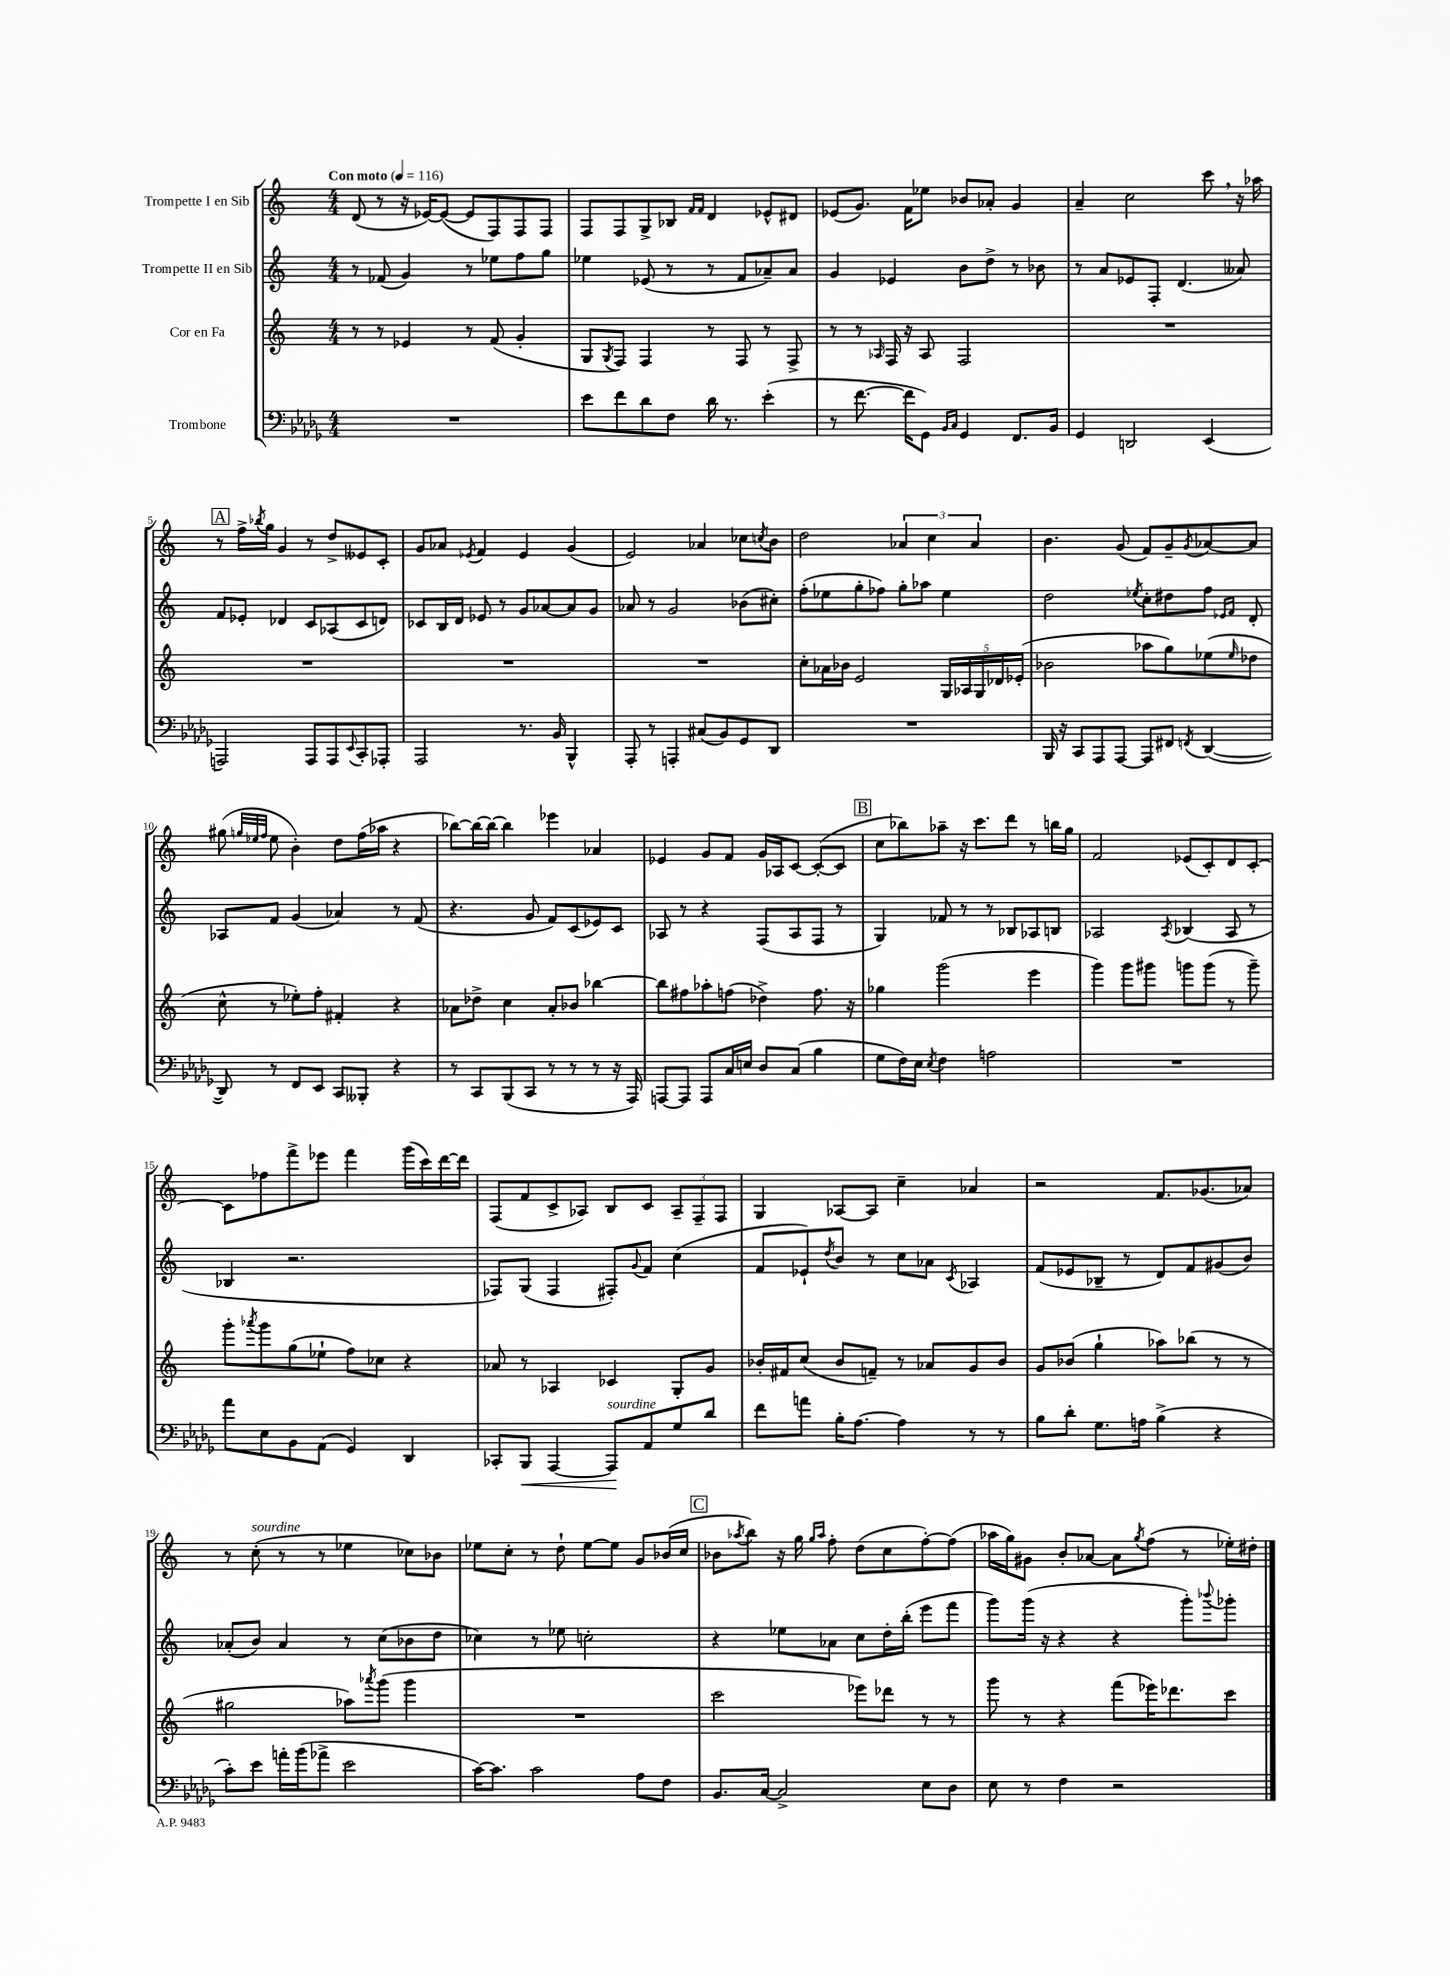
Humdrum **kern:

**kern	**dynam	**kern	**kern	**kern
*part4	*part4	*part3	*part2	*part1
*staff4	*staff4	*staff3	*staff2	*staff1
*I"Trombone	*	*I"Cor en Fa	*I"Trompette II en Sib	*I"Trompette I en Sib
*clefF4	*	*clefG2	*clefG2	*clefG2
*k[b-e-a-d-g-]	*	*k[]	*k[]	*k[]
*M4/4	*	*M4/4	*M4/4	*M4/4
*MM116	*	*MM116	*MM116	*MM116
=1	=1	=1	=1	=1
!	!	!	!	!LO:TX:a:B:t=Con moto
1r	.	8r	8r	(8d/
.	.	8r	(8f-X/	8r
.	.	4e-X/	4g/)	16r
.	.	.	.	[16e-X/KL)
.	.	.	.	(8e-/J_
.	.	8r	8r	8e-/L]
.	.	(8f/	8ee-X\L	8F/)
.	.	4g'/	8ff\	8F/
.	.	.	8gg\J	8F/J
=2	=2	=2	=2	=2
8e-\L	.	8G/L	4ee-X\	8F/L
.	.	8qG/	.	.
8f\	.	8F/J)	.	8F/
8d-\	.	4F/	(8e-X/	8G^/
8F\J	.	.	8r	8B-X/J
.	.	.	.	16qqf/LL
.	.	.	.	16qqf/JJ
16d-\	.	8r	8r	4d/
8.r	.	.	.	.
.	.	8F/	8f/L	.
(4e-'\	.	8r	8a-X~/)	8e-X^^/L
.	.	8F^/	8a-/J	8d#X/J
=3	=3	=3	=3	=3
8r	.	8r	4g/	(8e-X/L
[8.f\	.	8r	.	8.g/J)
.	.	16qqA-X/	.	.
.	.	16F/	4e-X/	.
16f\KL]	.	16r	.	16f\KL
8GG-\J)	.	8A-/	.	8ee-X\J
16qqBB-/LL	.	.	.	.
16qqC/JJ	.	.	.	.
4GG-/	.	2F/	8b\L	8b-X/L
.	.	.	8dd^\J	8a-X'/J
8.FF/L	.	.	8r	4g/
.	.	.	8b-X\	.
16BB-/Jk	.	.	.	.
=4	=4	=4	=4	=4
4GG-/	.	1r	8r	4a~/
.	.	.	8a/L	.
2DDn/	.	.	8e-X/	2cc\
.	.	.	8F'/J	.
.	.	.	(4.d/	.
(4EE-/	.	.	.	8ccc,\
.	.	.	8a--X/)	16r
.	.	.	.	16aa-X\
!!LO:LB:g=z
!!LO:REH:place=s1:t=A
=5	=5	=5	=5	=5
2AAAn/)	.	1r	8f/L	8r
.	.	.	8e-X'/J	16ff^\LL
.	.	.	.	8qbb-X/
.	.	.	.	16gg\JJ
.	.	.	4d-X/	4g/
8AAA/L	.	.	8c/L	8r
8AAA/	.	.	(8A-X/	8dd^/L
8qqEE-/	.	.	.	.
8CC'/	.	.	8c/	8e--X/
8AAA-X'/J	.	.	8dn/J)	8c'/J
=6	=6	=6	=6	=6
2AAA-/	.	1r	8c-X/L	8g/L
.	.	.	16B/L	8a-X/J
.	.	.	16d/JJ	.
.	.	.	.	8qe-X/
.	.	.	8e-X/	4f/
.	.	.	8r	.
8.r	.	.	8g/L	4e-/
.	.	.	[8a-X/	.
16BB-/	.	.	.	.
4BBB-^^/	.	.	8a-/]	(4g/
.	.	.	8g/J	.
=7	=7	=7	=7	=7
8AAA-'/	.	1r	8a-X/	2e/)
8r	.	.	8r	.
4AAAn'/	.	.	2g/	.
(8C#X/L	.	.	.	4a-X/
8BB-/)	.	.	.	.
8GG-/	.	.	(8b-X\L	8cc-X\L
.	.	.	.	8qccn/
8DD-/J	.	.	8cc#X'\J)	8b\J
=8	=8	=8	=8	=8
1r	.	8cc'\L	(8ff'\L	2dd\
.	.	16a-X\L	8ee-X\	.
.	.	16b-X\JJ	.	.
.	.	2e/	8gg'\	.
.	.	.	8ff-X\J)	.
.	.	.	8gg'\L	6a-X/
.	.	.	8aa-X\J	.
.	.	.	.	6cc\
.	.	20G/LL	4ee-\	.
.	.	20A-X/	.	.
.	.	.	.	6a-/
.	.	20G/	.	.
.	.	20d-X/	.	.
.	.	(20e-X'/JJ	.	.
=9	=9	=9	=9	=9
16BBB-/	.	2b-X\	2dd\	4.b\
16r	.	.	.	.
8CC/L	.	.	.	.
8AAA-/	.	.	.	.
[8AAA-/J	.	.	.	(8g/
.	.	.	8qee-X/	.
8AAA-/L]	.	8aa-X\L	8cc'\L	8f/L)
8FF#X/J	.	8gg\)	8dd#X\	8g~/
8qFFn/	.	.	.	8qg/
([4DD-/	.	(8ee-X\	8ff\J	[8a-X/
.	.	.	16qqe-X/LL	.
.	.	16qqee-/	16qqf/JJ	.
.	.	8dd-X\J	8d'/	8a-/J]
!!LO:LB:g=z
=10	=10	=10	=10	=10
8DD-/])	.	8cc^^\	8A-X/L	(8gg#X\
.	.	.	.	32qqggn/LLL
.	.	.	.	32qqee-X/
.	.	.	.	32qqff/JJJ
8r	.	8r	8f/J	8ee-\
8FF/L	.	8ee-X'\L)	(4g/	4b'\)
8EE-/J	.	8ff'\J	.	.
8CC/L	.	4f#X'/	4a-X/)	8dd\L
8BBB--X'/J	.	.	.	(16ff\L
.	.	.	.	16aa-X\JJ
4r	.	4r	8r	4r
.	.	.	(8f/	.
=11	=11	=11	=11	=11
8r	.	8a-X\L	4.r	[8bb-X\L)
8CC/L	.	8dd-X^\J	.	16bb-\L_
.	.	.	.	16bb-\JJ_
(8BBB-/	.	4cc\	.	4bb-\]
8CC/J	.	.	8g/	.
8r	.	8a-'/L	8f/L)	4eee-X\
8r	.	8b-X/J	(8c/	.
8r	.	[4bb-X\	8e-X/)	4a-X/
16r	.	.	8c/J	.
16AAA-/)	.	.	.	.
=12	=12	=12	=12	=12
[8AAAn/L	.	8bb-\L]	8A-X/	4e-X/
8AAA/J]	.	8ff#X\	8r	.
8AAA/L	.	8aa-X'\	4r	8g/L
16C/L	.	(8ffn\J	.	8f/J
16En/JJ	.	.	.	.
8D-/L	.	4dd-X^\)	(8F/L	16g/LL
.	.	.	.	16A-X/J
(8C/J	.	.	8A-/	[8c/J
4B-\	.	8.ff\	8F/J	(8c'/L_
.	.	.	8r	8c/J]
.	.	16r	.	.
!!LO:REH:place=s1:t=B
=13	=13	=13	=13	=13
8G-\L	.	4gg-X\	4G/)	8cc\L
16F\L)	.	.	.	8bb-X\)
16E-\JJ	.	.	.	.
8qE-/	.	.	.	.
4F\	.	(2ggg\	8f-X/	8aa-X~\J
.	.	.	8r	16r
.	.	.	.	8.ccc\L
2An\	.	.	8r	.
.	.	.	8B-X/L	8ddd\J
.	.	4eee\	8A-X/	8r
.	.	.	8Bn/J	16bbn\LL
.	.	.	.	16gg\JJ
=14	=14	=14	=14	=14
1r	.	4ggg\)	2A-X/	2f/
.	.	8ggg\L	.	.
.	.	8ggg#X\J	.	.
.	.	.	8qA-/	.
.	.	8gggn\L	(4B-X/	(8e-X/L
.	.	(8ggg\J	.	8c'/)
.	.	8r	8A-/	8d/
.	.	8ggg~\)	8r	[8c'/J
!!LO:LB:g=z
=15	=15	=15	=15	=15
8a-\L	.	8ggg'\L	4B-X/	8c\L]
.	.	8qaaa-X/	.	.
8E-\	.	8ggg\	.	8ff-X\
8BB-\	.	(8gg\	2.r	8fff^\
(8AA-\J	.	8ee-X`\J	.	8eee-X\J
4GG-/)	.	8ff\L)	.	4fff\
.	.	8cc-X\J	.	.
4DD-/	.	4r	.	(16ggg\LL
.	.	.	.	16ccc\)
.	.	.	.	[16ddd\
.	.	.	.	16ddd\JJ]
=16	=16	=16	=16	=16
8CC-X'/L	.	8a-X/	8F-X/L)	(8F/L
!	!LO:HP:b	!	!	!
8BBB-/J	<	8r	(8G/J	8f/
[4AAA-/	.	4A-X/	4F-/	8c^/
.	.	.	.	8A-X/J)
!LO:TX:a:i:t=sourdine	!	!	!	!
8AAA-/L]	.	4c-X/	8F#X'/L)	8B/L
.	.	.	8qqg/	.
8AA-/	[	.	8f/J	8c/J
8G-/	.	8G'/L	(4cc\	12A-~/L
.	.	.	.	12F~/
8d-/J	.	8g/J	.	.
.	.	.	.	12F/J
=17	=17	=17	=17	=17
8f\L	.	16b-X'/LL	8f/L	4G/
.	.	16f#X/J	.	.
8an\J	.	(8cc/J	8e-X`/)	.
.	.	.	8qdd/	.
16B-'\KL	.	8b-/L	8b/J	[8A-X/L
[8.A-\J	.	.	.	.
.	.	8fn~/J)	8r	8A-/J]
4A-\]	.	8r	8cc\L	4cc~\
.	.	8a-X/L	8a-X\J	.
.	.	.	8qc/	.
8r	.	8g/	4A-X/	4a-X/
8r	.	8b-/J	.	.
=18	=18	=18	=18	=18
8B-\L	.	8g/L	(8f/L	2r
8d-'\J	.	(8b-X/J	8e-X/	.
8.G-\L	.	4gg`\	8B-X~/J	.
.	.	.	8r	.
16An\Jk	.	.	.	.
(4B-^\	.	8aa-X\L)	8d/L)	8.f/L
.	.	(8bb-X\J	8f/	.
.	.	.	.	(8.g-X/
4r	.	8r	(8g#X/	.
.	.	8r	8b/J)	8a-X/J)
!!LO:LB:g=z
=19	=19	=19	=19	=19
8c'\L)	.	2gg#X\	(8a-X'/L	8r
!	!	!	!	!LO:TX:a:i:t=sourdine
8e-\J	.	.	8b/J)	(8cc'\
16an'\LL	.	.	4a-/	8r
(16b-\J	.	.	.	.
8a-X^\J	.	.	.	8r
2e-\	.	8aa-X\L)	8r	4ee-X\
.	.	8qaaa-X/	.	.
.	.	(8ggg\J	(8cc\L	.
.	.	4ggg\	8b-X\	8cc-X\L)
.	.	.	8dd\J	8b-X\J
=20	=20	=20	=20	=20
[16c\KL)	.	1r	4cc-X\)	8ee-X\L
8.c\J]	.	.	.	.
.	.	.	.	8cc'\J
2c\	.	.	8r	8r
.	.	.	8ee-X\	8dd`\
.	.	.	2ccn'\	[8ee-\L
.	.	.	.	8ee-\J]
8A-\L	.	.	.	8g/L
8F\J	.	.	.	(16b-X/L
.	.	.	.	16cc/JJ
!!LO:REH:place=s1:t=C
=21	=21	=21	=21	=21
8.BB-/L	.	2ccc\	4r	8b-X\L
.	.	.	.	8qaa-X/
.	.	.	.	8bb\J)
[16C/Jk	.	.	.	.
2C^/]	.	.	8ee-X\L	16r
.	.	.	.	16gg\
.	.	.	.	16qqgg/LL
.	.	.	.	16qqaa-/JJ
.	.	.	8a-X\J	8ff'\
.	.	8eee-X\L)	8cc\L	(8dd\L
.	.	8ddd-X\J	16dd'\L	8cc\
.	.	.	(16bb'\JJ	.
8E-\L	.	8r	8eee\L	[8ff'\)
8D-\J	.	8r	8fff\J	(8ff\J]
=22	=22	=22	=22	=22
8E-\	.	8ggg\	8ggg\L)	16aa-X\LL
.	.	.	.	16gg\J)
8r	.	8r	(16ggg\Jk	8g#X\J
.	.	.	16r	.
4F\	.	4r	4r	8b'/L
.	.	.	.	[8a-X/J
2r	.	(8fff\L	4r	8a-\L]
.	.	.	.	8qgg/
.	.	16eee-X\K)	.	(8ff\J
.	.	8.ddd-X\	.	.
.	.	.	8ggg'\L)	8r
.	.	.	8qqbbb-X/	.
.	.	8ccc\J	8ggg-X'\J	16ee-X'\LL)
.	.	.	.	16dd#X'\JJ
==	==	==	==	==
*-	*-	*-	*-	*-
